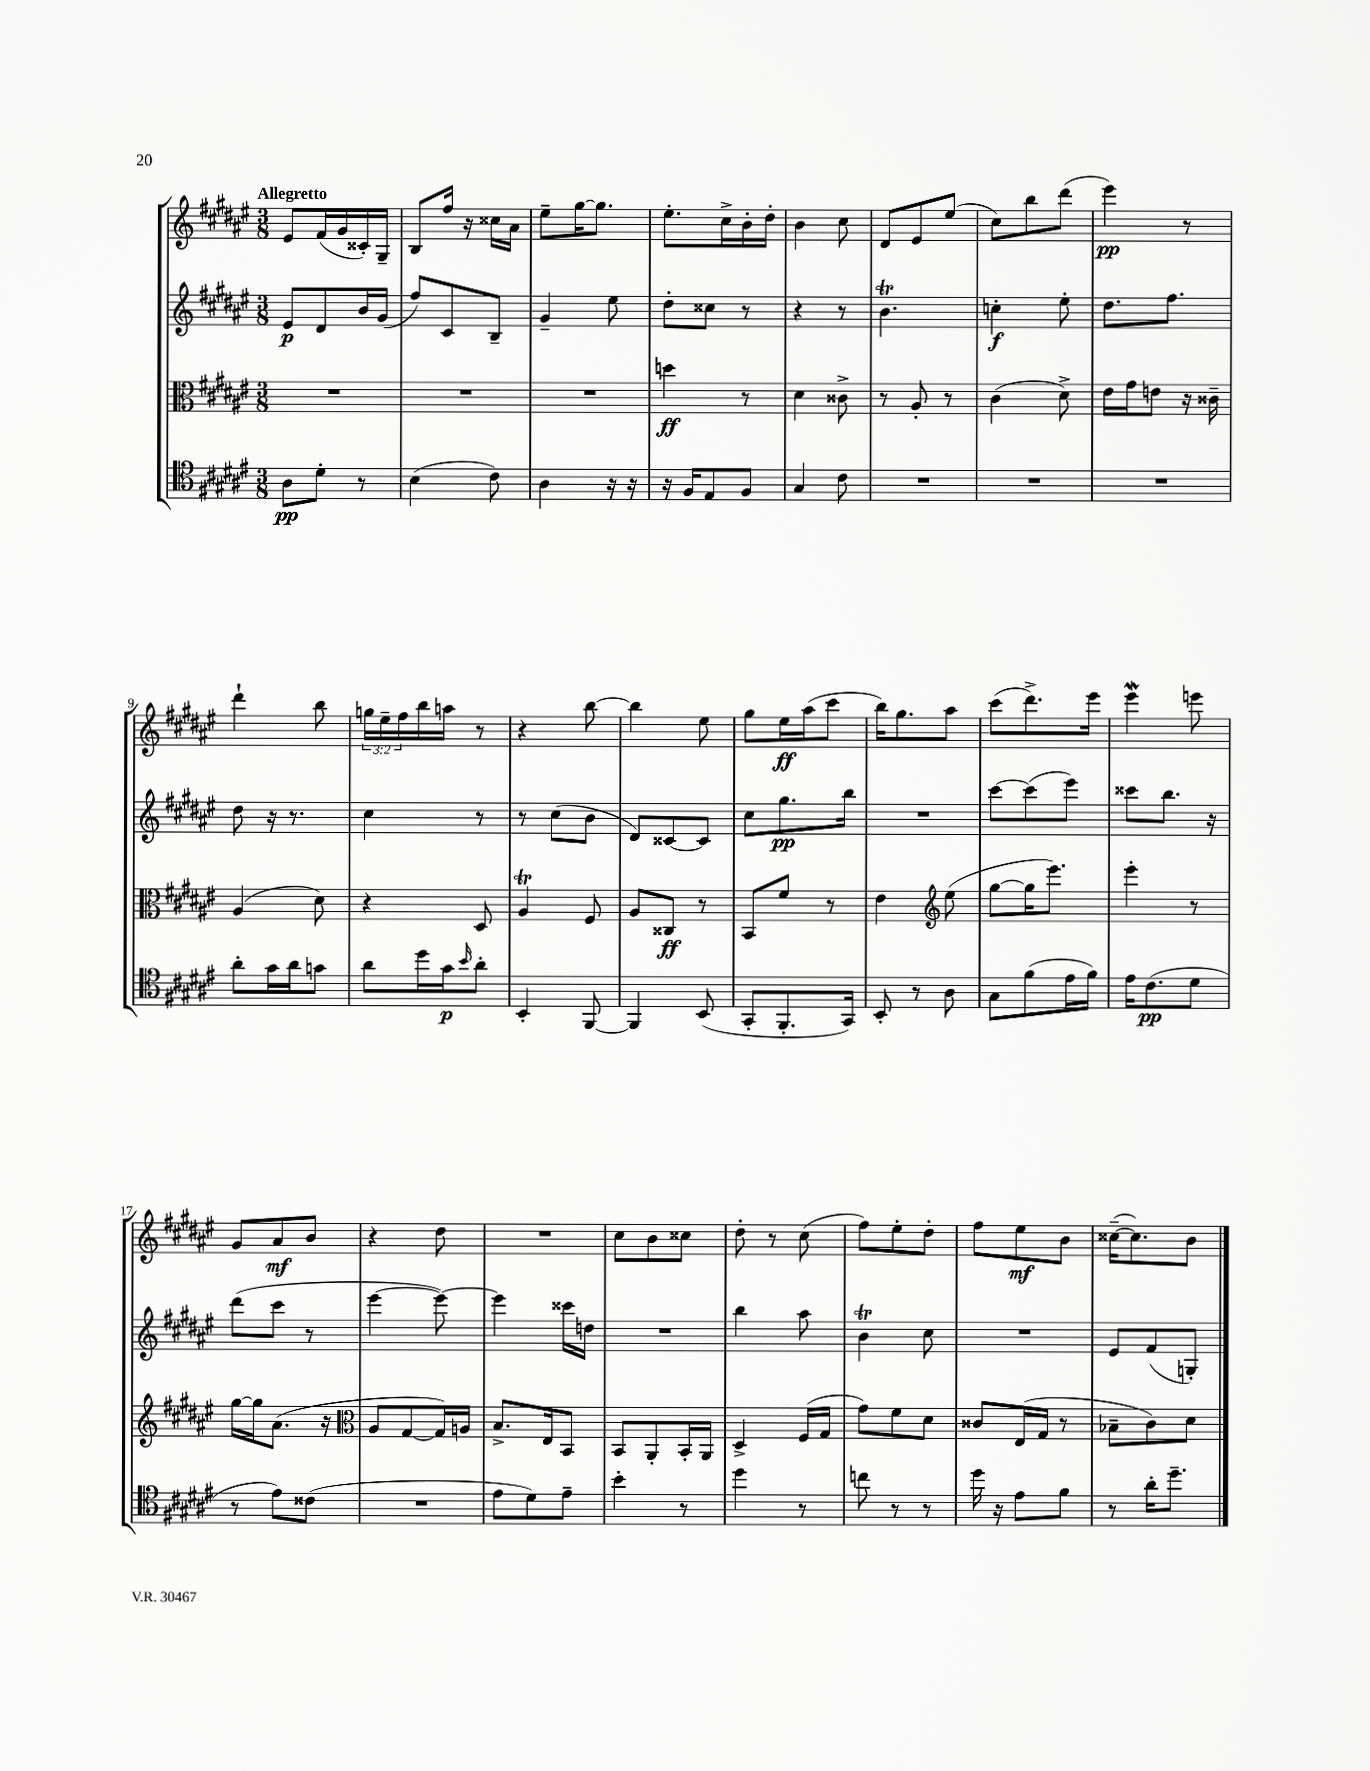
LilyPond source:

<<
\new StaffGroup <<
\new Staff = "s0" {
    \clef treble \key fis \major \numericTimeSignature \time 3/8 \override Staff.TupletNumber.text = #tuplet-number::calc-fraction-text \tempo "Allegretto"
    eis'8 fis'16( gis'16 cisis'16-.) gis16-- |
    b8 fis''16 r16 cisis''16 ais'16 |
    eis''8-- gis''16~ gis''8. |
    eis''8.-. cis''16-> b'16-. dis''16-. |
    b'4 cis''8 |
    dis'8 eis'8 eis''8( |
    cis''8) b''8 dis'''8( |
    eis'''4\pp) r8 |
    dis'''4-! b''8 |
    \tuplet 3/2 { g''16 eis''16-- fis''16 } b''16 a''16 r8 |
    r4 b''8~ |
    b''4 eis''8 |
    gis''8 eis''16\ff ais''16( cis'''8 |
    b''16) gis''8. ais''8 |
    cis'''8( dis'''8.->) eis'''16 |
    eis'''4\mordent e'''8 |
    gis'8 ais'8\mf b'8 |
    r4 dis''8 |
    R4. |
    cis''8 b'8 cisis''8 |
    dis''8-. r8 cis''8( |
    fis''8) eis''8-. dis''8-. |
    fis''8 eis''8\mf b'8 |
    cisis''16~--( cisis''8.) b'8 \bar "|." |
}
\new Staff = "s1" {
    \clef treble \key fis \major \numericTimeSignature \time 3/8
    eis'8\p dis'8 b'16 gis'16( |
    fis''8) cis'8 b8-- |
    gis'4-- eis''8 |
    dis''8-. cisis''8 r8 |
    r4 r8 |
    b'4.\trill |
    c''4-.\f eis''8-. |
    dis''8. fis''8. |
    dis''8 r16 r8. |
    cis''4 r8 |
    r8 cis''8( b'8 |
    dis'8) cisis'8~ cisis'8 |
    cis''8 gis''8.\pp b''16 |
    R4. |
    cis'''8~ cis'''8( eis'''8) |
    cisis'''8 b''8. r16 |
    dis'''8( cis'''8 r8 |
    eis'''4~ eis'''8~) |
    eis'''4 cisis'''16 d''16 |
    R4. |
    b''4 ais''8 |
    b'4\trill cis''8 |
    R4. |
    eis'8 fis'8( g8-.) \bar "|." |
}
\new Staff = "s2" {
    \clef alto \key fis \major \numericTimeSignature \time 3/8
    R4. |
    R4. |
    R4. |
    d''4\ff r8 |
    dis'4 cisis'8-> |
    r8 ais8-. r8 |
    cis'4( dis'8->) |
    eis'16 gis'16 e'8 r16 cisis'16-- |
    ais4( dis'8) |
    r4 dis8 |
    ais4\trill fis8 |
    ais8 cisis8\ff r8 |
    b,8 fis'8 r8 |
    eis'4 \clef treble eis''8( |
    gis''8~ gis''16 eis'''8.) |
    eis'''4-. r8 |
    gis''16~ gis''16 ais'8.( r16 |
    \clef alto ais8 gis8~ gis16) a16 |
    b8.-> eis16 b,8 |
    b,8 ais,8-. b,16-. ais,16 |
    dis4-> fis16( gis16 |
    gis'8) fis'8 dis'8 |
    cisis'8 eis16( gis16 r8 |
    bes8-- cis'8) dis'8 \bar "|." |
}
\new Staff = "s3" {
    \clef tenor \key fis \major \numericTimeSignature \time 3/8
    ais8\pp dis'8-. r8 |
    b4( cis'8) |
    ais4 r16 r16 |
    r16 fis16 eis8 fis8 |
    gis4 cis'8 |
    R4. |
    R4. |
    R4. |
    ais'8-. gis'16 ais'16 g'8 |
    ais'8 dis''16 gis'16\p \grace { b'16 } ais'8-. |
    b,4-. fis,8~ |
    fis,4 b,8( |
    gis,8-. fis,8.-. gis,16) |
    b,8-. r8 ais8 |
    gis8 fis'8( eis'16 fis'16) |
    eis'16 cis'8.\pp( dis'8 |
    r8 eis'8) cisis'8( |
    R4. |
    eis'8 dis'8) eis'8-- |
    b'4-. r8 |
    dis''4 r8 |
    c''8 r8 r8 |
    dis''16 r16 eis'8 fis'8 |
    r8 ais'16-. dis''8.-- \bar "|." |
}
>>
>>
